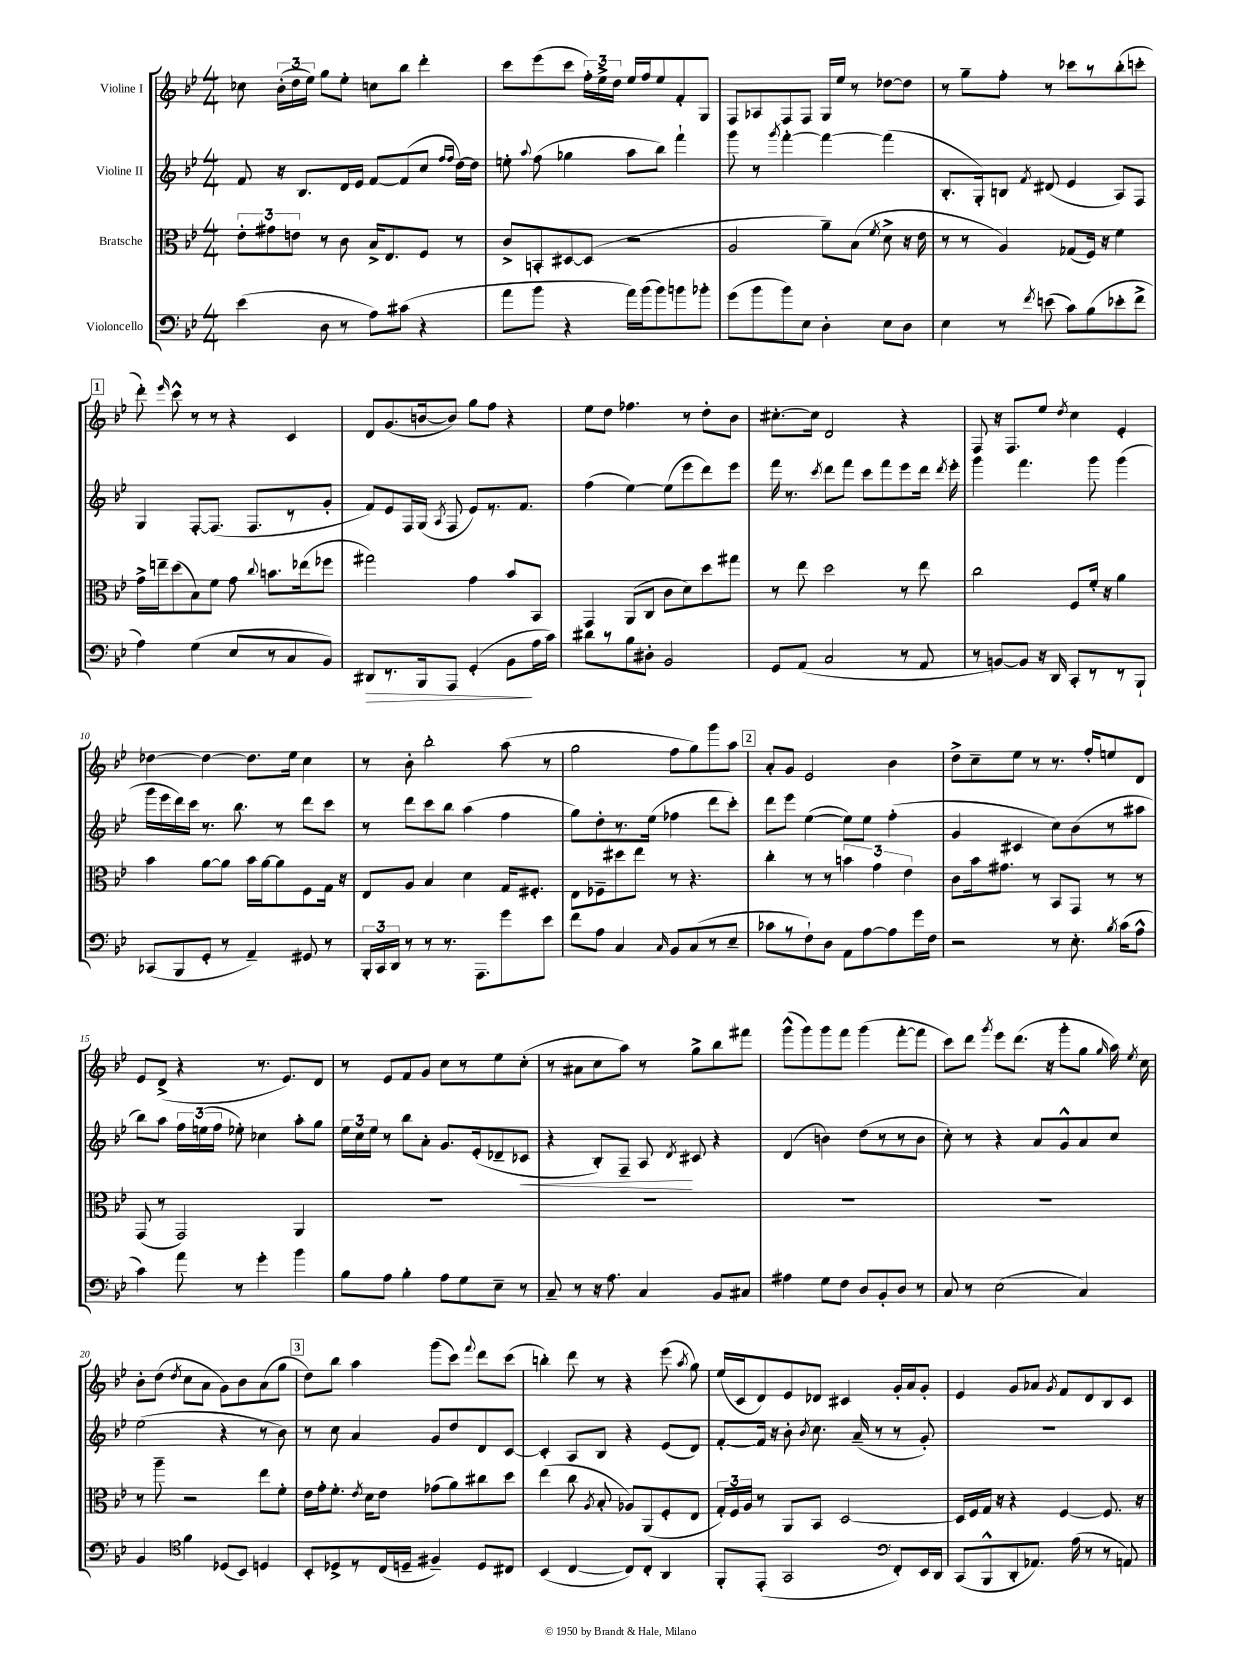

**kern	**kern	**kern	**kern
*staff4	*staff3	*staff2	*staff1
*clefF4	*clefC3	*clefG2	*clefG2
*k[b-e-]	*k[b-e-]	*k[b-e-]	*k[b-e-]
*M4/4	*M4/4	*M4/4	*M4/4
(4e-\	12e-'\L	8f/	8cc-\
.	12g#\	.	.
.	.	16r	(24b-'\LL
.	12e\J	.	24dd\
.	.	8.B-/L	.
.	.	.	24ee-\JJ)
8D\	8r	.	8gg\L
8r	8c\	16d/L	8ee-'\J
.	.	16e-/JJ	.
8A\L)	16B-^/LK	[8f/L	8cc\L
.	8.E-/	.	.
(8c#\J	.	(8f/]	8bb-\J
4r	8F/J	8cc/J	4ddd'\
.	.	16qqff/LL	.
.	.	16qqff/JJ	.
.	8r	[16dd\LL)	.
.	.	16dd\]JJ	.
=	=	=	=
8a\L	8c^/L	8ee'\	8ccc\L
.	.	8qqaa/	.
8b-\J	8BB'/	(8ff\	(8eee-\
4r	[8D#/	4gg-\	8ccc\J
.	(8D#/]J	.	24ff'\LL)
.	.	.	24ee-^\
.	.	.	24dd\JJ
16a\LL)	2r	8aa\L	16ee-/LL
(16b-\J	.	.	16ff/J
8b-\)	.	8bb-\J)	8ee-/
8b\	.	4fff`\	8f'/
8b-'\J	.	.	8G/J
=	=	=	=
(8g\L	2A/	8ggg\	8F/L
8b-\	.	8r	8A-/
.	.	8qggg/	.
8b-\)	.	[4fff'\	8F/
8E-\J	.	.	8F/J
4D'\	8a~\L)	4fff\_	16G/LL
.	.	.	16ee-/JJ
.	(8B-\J	.	8r
.	8qf/	.	.
8E-\L	8d^\	(4fff\]	[8dd-\L
8D\J	16r	.	8dd-\]J
.	16e-\	.	.
=	=	=	=
4E-\	8r	8.B-'/L	8r
.	8r	.	8gg~\L
.	.	16G'/k)	.
8r	4A/)	8B/J	8ff'\J
8qf/	.	8qf/	.
(8e\	.	(8d#/	8r
8c\L)	(8G-/L	4e-/	8ccc-\L
(8B-\	16F/Jk)	.	8r
.	16r	.	.
8e-'\	4f\	8A/L)	(8bb-'\
8f^\J	.	8F/J	8ccc'\J
=	=	=	=
4A\)	16g^\LL	4G/	8ddd'\)
.	16ee~\J	.	.
.	.	.	16qqeee-/
.	(8dd\	.	8ccc^^\
(4G\	8B-\)	[8F'/L	8r
.	8f\J	(8.F/]J	8r
8E-/L	8g\	.	4r
.	.	8.F/L	.
.	8qqcc/	.	.
8r	8.b\L	.	.
8C/	.	8r	4c/
.	(16ee-\k	.	.
8BB-/J)	8ff-\J	8g'/J	.
=	=	=	=
8DD#/L	2gg#\)	8f/L)	8d/L
8.r	.	8e-/	(8.g/
.	.	16F/L	.
16BBB-/k	.	(16G/JJ	[16b/k
.	.	8qA/	.
8AAA/J	.	8F/	8b/]J)
(4GG'/	4g\	8e-/L)	8gg\L
.	.	8.r	8ff\J
8BB-\L	8b-/L	.	4r
.	.	8.f/J	.
16A\L	8BB-/J	.	.
16c\JJ)	.	.	.
=	=	=	=
8d#\L	4GG/	(4ff\	8ee-\L
8r	.	.	8dd\J
8B-\	(8AA/L	[4ee-\)	4.ff-\
8D#'\J	8C/J	.	.
2BB-/	8c\L	(8ee-\]L	.
.	8d\)	8eee-\	8r
.	8dd\	8ddd\)	8dd'\L
.	8gg#\J	8eee-\J	8b-\J
=	=	=	=
8GG/L	8r	16fff\	[8.cc#'\L
.	.	8.r	.
(8AA/J	8ee-\	.	.
.	.	.	16cc#\]Jk
.	.	8qccc/	.
2C/	2dd\	8ddd\L	2d/
.	.	8fff\J	.
.	.	8ccc\L	.
.	.	8fff\	.
8r	8r	8eee-\	4r
8AA/	8ee-\	16ddd\Jk	.
.	.	8qddd/	.
.	.	16eee-'\	.
=	=	=	=
8r	2cc\	4ggg\	8F/
[8BB/L)	.	.	16r
.	.	.	8.F/L
8BB/]J	.	4.fff\	.
16r	.	.	8ee-/J
16DD/	.	.	.
.	.	.	8qdd/
8CC'/L	8F/L	.	4cc\
8r	16f'/Jk	8ggg\	.
.	16r	.	.
8r	4a\	(4ggg\	4e-'/
8BBB-`/J	.	.	.
=	=	=	=
(8CC-/L	4b-\	16ggg\LL	[4dd-\
.	.	16eee-\	.
8BBB-/	.	16ddd\)	.
.	.	16ccc\JJ	.
8GG'/J	[8a\L	8.r	4dd-\_
8r	8a\]J	.	.
.	.	8.bb-\	.
4AA~/)	16b-\LL	.	8.dd-\]L
.	[16a\J	.	.
.	8a\]	8r	.
.	.	.	16ee-\Jk
8GG#/	8F\	8ddd\L	4cc\
8r	16G\Jk	8ccc\J	.
.	16r	.	.
=	=	=	=
24BBB-'/LL	8E-/L	8r	8r
24CC/	.	.	.
24DD/JJ	.	.	.
8r	8A/J	8ddd\L	8b-'\
8r	4B-/	8ccc\	2bb-'\
8.r	.	8bb-\J	.
.	4d\	(4aa\	.
8.AAA\L	.	.	.
8g\	16G/LK	4ff\	(8aa\
.	8.F#'/J	.	.
8e-\J	.	.	8r
=	=	=	=
8f\L	8E-\L	8gg\L)	2gg\
8A\J	8F-~\	8dd'\	.
4C/	8dd#\	8.r	.
.	8ee-\J	.	.
.	.	(16ee-\Jk	.
16qqC/	.	.	.
8BB-/L	8r	4ff-\	8ff\L
(8C/	4.r	.	8gg\)
8r	.	8ddd\L	8ggg\
8E-~/J	.	8ccc'\J)	8aa\J
=	=	=	=
8c-\L	4cc'\	8ddd\L	8a'/L
8r	.	8eee-\J	8g/J
8F`\)	8r	([4ee-\	2e-/
8D\J	8r	.	.
8AA\L	6b\	8ee-\]L)	.
[8A\	.	8ee-\J	.
.	6g\	.	.
8A\]	.	(4ff'\	4b-\
.	6e-\	.	.
16g\L	.	.	.
16F\JJ	.	.	.
=	=	=	=
2r	8c\L	4g/	8dd^\L
.	16b-\k	.	8cc~\
.	8.g#\J	.	.
.	.	4c#/	8ee-\J
.	8r	.	8r
8r	8BB-/L	8cc\L)	8.r
8.E-'\	8GG/J	(8b-\	.
.	.	.	16ff'/LK
.	8r	8r	8ee/
8qB-/	.	.	.
(16c\LK	.	.	.
8A^^\J	8r	8aa#\J	8d/J
=	=	=	=
4c\)	(8GG/	8bb-\L)	8e-/L
.	8r	8aa\J	(8d^/J
8a\	2GG/)	24ff\LL	4r
.	.	(24ee\	.
.	.	24ff\JJ	.
8r	.	8ee-'\)	.
4g'\	.	4cc-\	8.r
.	.	.	8.e-/L)
4b-\	4AA/	8aa'\L	.
.	.	8gg\J	8d/J
=	=	=	=
8B-\L	1r	24ee-\LL	8r
.	.	24cc\	.
.	.	24ee-\JJ	.
8A\J	.	8r	8e-/L
4B-'\	.	8bb-\L	8f/
.	.	8a'\J	8g/J
8A\L	.	8.g/L	8cc\L
8G\	.	.	8r
.	.	(16e-'/k	.
8E-~\J	.	8d-~/	8ee-\
8r	.	8c-/J	(8cc'\J
=	=	=	=
8C~/	1r	4r	8r
8r	.	.	8a#\L
16r	.	8B-'/L)	8cc\
8.A\	.	.	.
.	.	8F~/J	8aa\J)
4C/	.	8A/	8r
.	.	8qd/	.
.	.	8c#/	8gg^\L
8BB-/L	.	4r	8bb-\
8C#/J	.	.	8fff#\J
=	=	=	=
4A#\	1r	(4d/	(8ggg^^\L
.	.	.	8ggg\)
8G\L	.	4b\)	8ggg\
8F\J	.	.	8fff\J
8D/L	.	(8dd\L	(4ggg\
8BB-'/	.	8r	.
8D/J	.	8r	[8fff'\L
8r	.	8b\J	8fff\]J
=	=	=	=
8C/	1r	8cc'\)	8ccc\L)
8r	.	8r	8ddd\J
.	.	.	8qggg/
(2E-\	.	4r	8eee-\L
.	.	.	(8.ddd\J
.	.	8a/L	.
.	.	.	16r
.	.	8g^^/	8ggg'\L
4C/)	.	8a/	8gg\J
.	.	.	16qqgg/
.	.	8cc/J	16aa\)
.	.	.	8qee-/
.	.	.	16cc\
=	=	=	=
4BB-/	8r	(2ee-\	8b-'\L
.	8aa~\	.	(8dd\J
*clefC4	*	*	*
.	.	.	8qdd/
4f\	2r	.	8cc\L
.	.	.	8a\J
(8D-/L	.	4r	8g\L)
8BB-/J)	.	.	8b-\
4D/	8ee-\L	8r	(8a\
.	8f'\J	8b-\)	8gg\J
=	=	=	=
8BB-'/L	16e-\LL	8r	8dd\L)
.	16g'\J	.	.
8D-^/	8.f'\J	8cc\	8bb-\J
8r	.	4a/	4aa\
.	8qe-/	.	.
.	16d\LK	.	.
(16C/L	8e-\J	.	.
16D~/JJ	.	.	.
4F#~/)	(8g-\L	8g/L	(8ggg\L
.	8a\)	8dd/	8ccc\J)
.	.	.	8qqfff/
8D/L	8cc#\	8d/	8ddd\L
8C#/J	8dd\J	[8c/J	(8ccc\J
=	=	=	=
(4BB-/	(4ee-\	4c'/]	4bb'\)
[4C/	8cc\	8A/L	8ddd\
.	8qA/	.	.
.	8B-'/	8B-/J	8r
8C/]L)	8A-/L)	4r	4r
8C'/J	(8AA/	.	.
4AA/	8F'/	(8e-/L	(8eee-\
.	.	.	8qaa/
.	8E-/J	8d/J)	8gg\)
=	=	=	=
8FF'/L	24G'/LL)	[8f'/L	(16ee-/LL
.	24F/	.	.
.	.	.	16c/J
.	24A/JJ	.	.
(8EE-'/J	8r	16f/]Jk	8d/)
.	.	16r	.
2GG/	8AA/L	8b-'\	8e-/
.	.	8qb-/	.
.	8BB-/J	8.cc\	8d-/J
.	[2D/	.	4c#/
.	.	(16a~/	.
.	.	8r	.
*clefF4	*	*	*
8FF'/L)	.	8r	16g'/LL
.	.	.	16a/J
16EE-/L	.	8g'/)	8g'/J
16DD/JJ	.	.	.
=	=	=	=
(8CC/L	16D/]LL	1r	4e-/
.	16F/	.	.
8BBB-^^/	16G/JJ	.	.
.	16r	.	.
8DD'/	4r	.	8g/L
8.AA-/J)	.	.	8a-/J
.	.	.	8qg/
.	[4F/	.	8f/L
(16A\	.	.	.
8r	.	.	8d/
8r	8.F/]	.	8B-/
8AA/)	.	.	8c/J
.	16r	.	.
==	==	==	==
*-	*-	*-	*-
